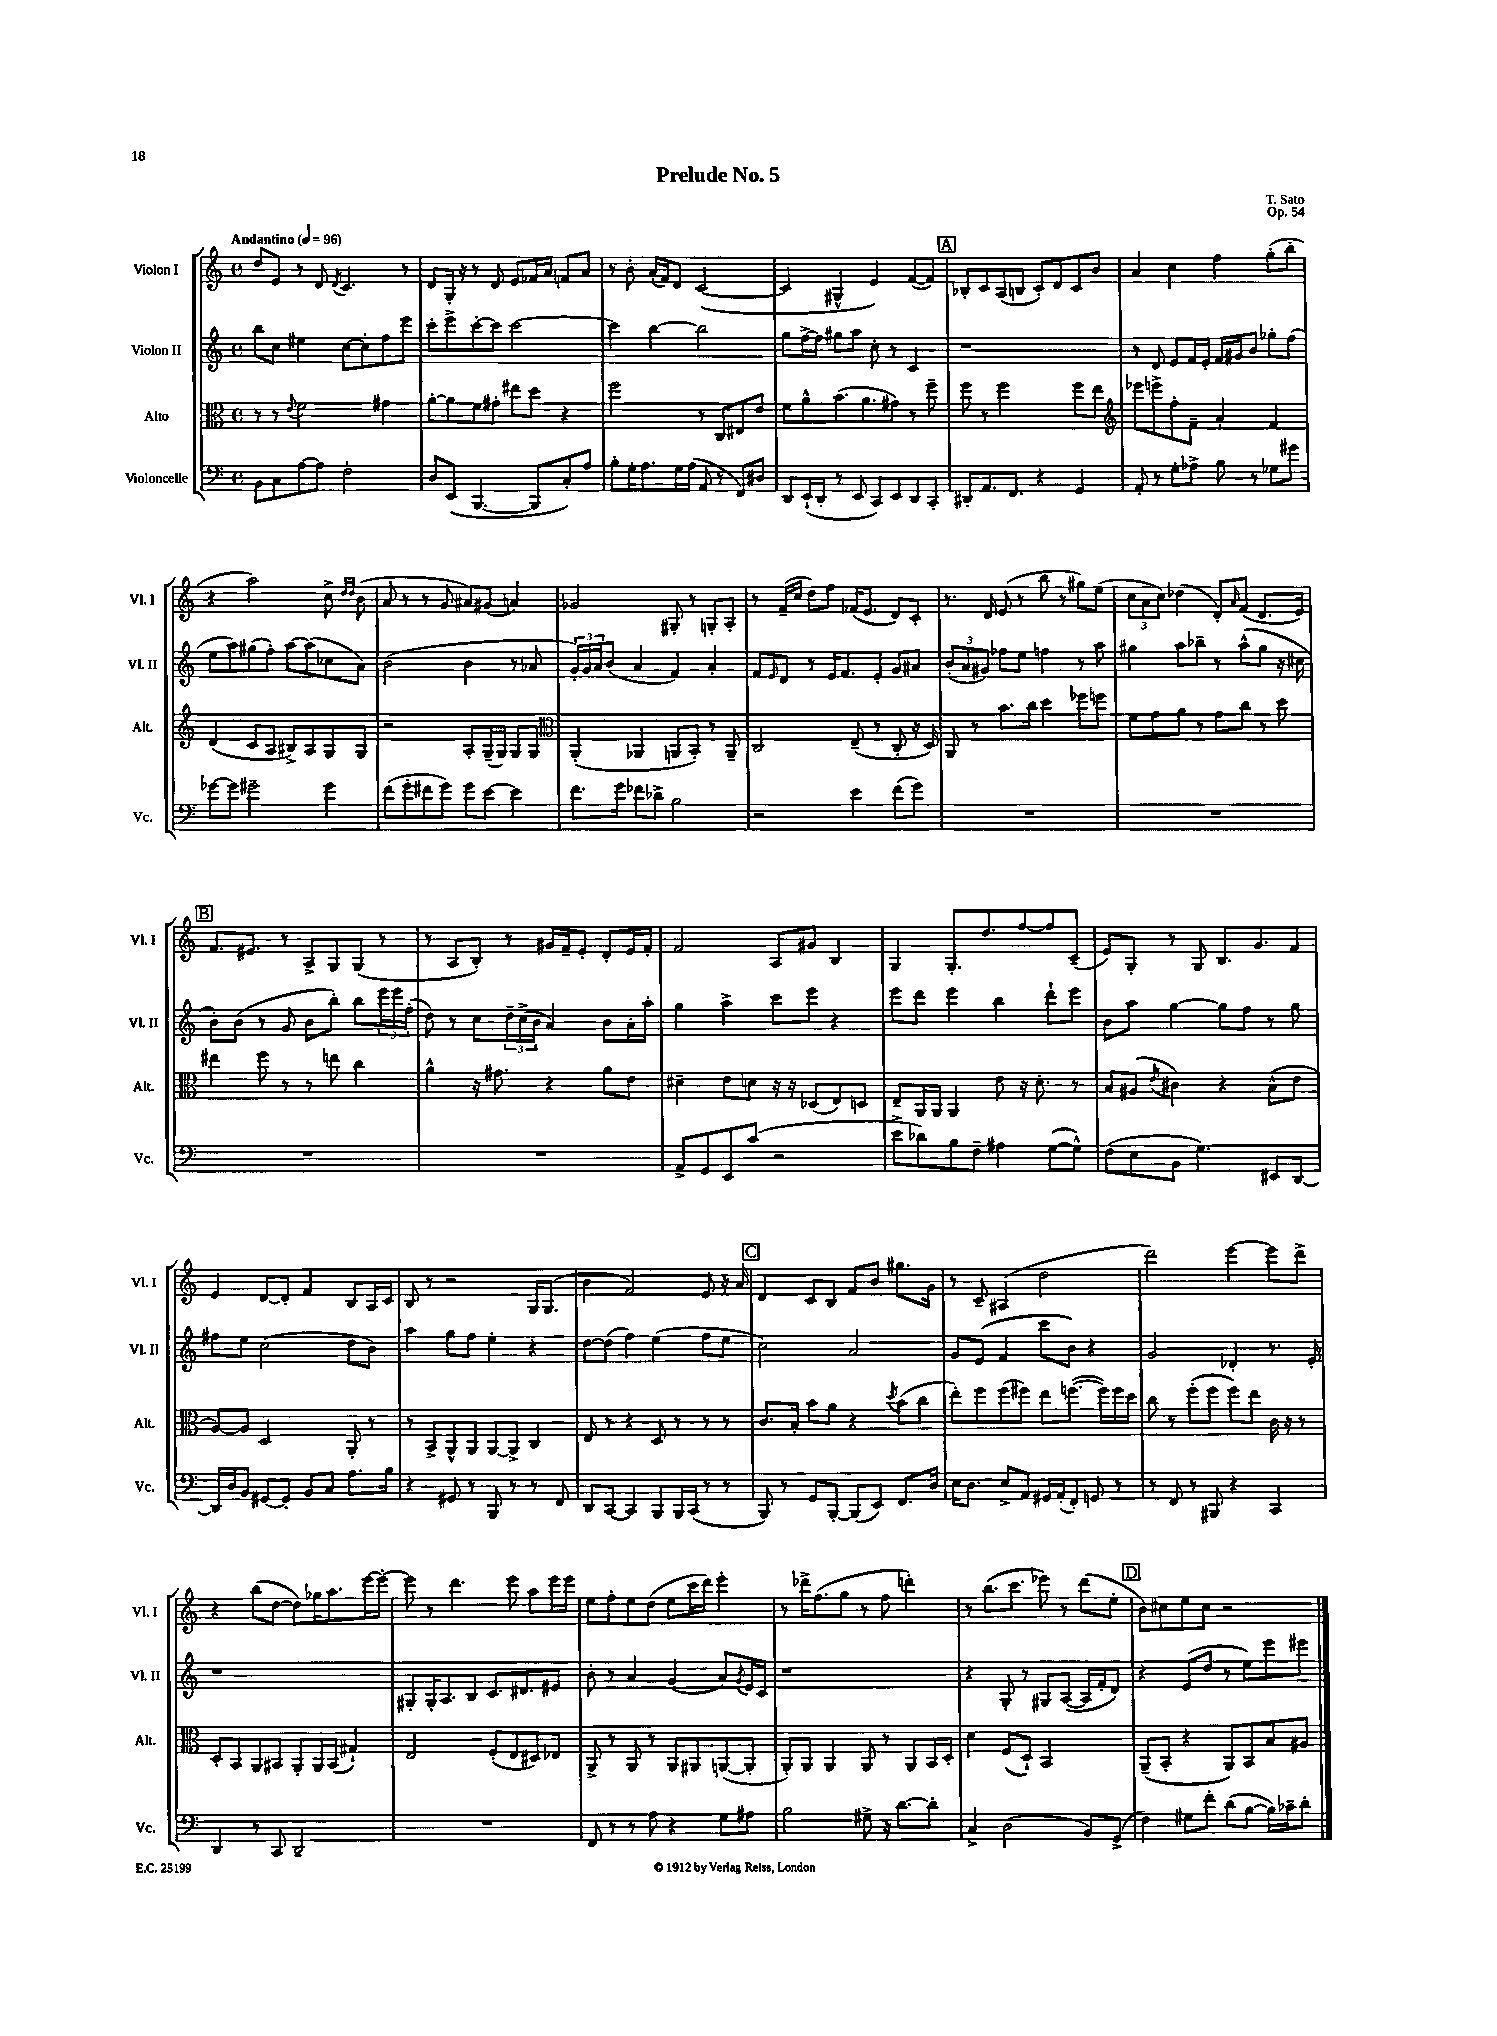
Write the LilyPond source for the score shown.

\header { title = "Prelude No. 5" composer = "T. Sato" opus = "Op. 54" }
<<
\new StaffGroup <<
\new Staff = "s0" \with { instrumentName = "Violon I" shortInstrumentName = "Vl. I" } {
    \clef treble \key c \major \defaultTimeSignature \time 4/4 \tempo "Andantino" 4 = 96
    d''8 e'8 r8 d'8 \acciaccatura { d'8 } c'4. r8 |
    d'8 g16-. r16 r8 d'8 e'8 fes'16 a'16 f'8 a'8 |
    r8 b'8-. a'16-.( f'16) d'8 c'2~( |
    c'4 gis4-^ e'4) f'8~( f'8) |
    \mark \markup { \box "A" } bes8-. c'8 a8( b8 c'8-.) d'8 c'8 b'8 |
    a'4 c''4 f''4 g''8-.( b''8-. |
    r4 a''2) c''8-> \grace { d''16 d''16 } b'8( |
    a'8 r8 r8 g'8 ais'8) gis'8( a'4) |
    ges'2 gis8-. r8 g8-. a8-. |
    r8 f'16--( c''16 d''8) f''8 fes'16( e'8. d'8) c'8-. |
    r8. d'16 e'8( r8 b''8 r8 gis''8) e''8( |
    \tuplet 3/2 { c''8 a'8 c''8) } des''4( d'8-.) \grace { a'16 } f'8( d'8. e'16) |
    \mark \markup { \box "B" } f'8. eis'8. r8 a8-> g8 g8( r8 |
    r8 a8 b8-.) r8 gis'16 f'16-- e'8-. d'8-. e'16 f'16-. |
    f'2 a8 gis'8 b4 |
    g4 g8.-. d''8. f''8~ f''8 c'8--( |
    e'8) g8-. r8 g8 b8. g'8. f'8 |
    e'4 d'8~ d'8-. f'4 b8 a16 c'16 |
    b8 r8 r2 g16 g8.( |
    b'4 f'2) e'8 r16 a'16 |
    \mark \markup { \box "C" } d'4 c'8 b8 f'8 b'8 gis''8. g'16 |
    r8 c'8-- ais4( d''2 |
    d'''2) e'''4~ e'''8 d'''8-> |
    r4 b''8( d''8~ d''8) ges''16 a''8. e'''16~ e'''16~-. |
    e'''8 r8 d'''4. e'''8 a''8 e'''16 e'''16 |
    e''8 f''8-. e''8 d''8( e''8 c'''16 d'''16) e'''4-. |
    r8 des'''16-> f''8.( g''8 r8 f''8 d'''4-.) |
    r8 b''8.( c'''8. ees'''8) r8 d'''8( e''8-. |
    \mark \markup { \box "D" } b'8) cis''8 e''8 cis''8 r2 \bar "|." |
}
\new Staff = "s1" \with { instrumentName = "Violon II" shortInstrumentName = "Vl. II" } {
    \clef treble \key c \major \defaultTimeSignature \time 4/4
    b''8 c''8 eis''4 c''8~ c''8-. f''8 e'''8 |
    c'''8-. e'''8-> c'''8~-. c'''8 c'''2~ |
    c'''4 b''4~ b''2 |
    g''8 f''16~-> f''16 gis''8 a''8 c''8-. r8 c'4 |
    \mark \markup { \box "A" } r1 |
    r8 d'8 e'8 f'16 e'16-. f'16 gis'16 b'8 ges''8-. f''8( |
    e''8 a''8) gis''8( f''8-.) a''8~ a''8( ces''8 a'8) |
    b'2( b'4 r8 aes'8 |
    \tuplet 3/2 { g'16-.) g'16 a'16 } b'8( a'4 f'4) a'4-. |
    f'8 \grace { e'16 } d'8 r8 e'16 f'8. e'8-. g'8 ais'8 |
    \tuplet 3/2 { b'8-.( a'8 gis'8) } fes''8 e''8 f''4 r8 a''8 |
    gis''4 a''8 bes''8-- r8 a''8-^( gis''8 r16 cis''16 |
    \mark \markup { \box "B" } b'8-.) b'8( r8 g'8 b'8 b''8-.) b''8 \tuplet 3/2 { e'''16 e'''16 f''16-.( } |
    d''8) r8 c''8 \tuplet 3/2 { d''16-- c''16->( b'16 } a'4) b'8 a'16-. a''16-. |
    g''4 a''4-> c'''8 e'''8 r4 |
    e'''8 d'''8 e'''4 b''4 d'''8-! e'''8 |
    b'8 a''8 g''4~ g''8 f''8 r8 g''8 |
    fis''8 e''8 c''2( d''8 b'8) |
    a''4 g''8 f''8 e''4-. r4 |
    d''8~ d''8( f''4) e''4( f''8 e''8 |
    \mark \markup { \box "C" } c''2) a'2 |
    g'8 e'8( f'4 c'''8 b'8) r4 |
    g'2 des'4-. r8. e'16-. |
    r1 |
    gis8-. gis16-. a8. b8 c'8. dis'8. eis'8 |
    b'8-. r8 a'4 g'4( a'8) \acciaccatura { g'8 } e'16 c'16 |
    r1 |
    r4 g8-. r8 gis8 a8~( a16 f'16-. d'8) |
    \mark \markup { \box "D" } r4 e'8( d''8 r8 e''8) e'''8 eis'''8 \bar "|." |
}
\new Staff = "s2" \with { instrumentName = "Alto" shortInstrumentName = "Alt." } {
    \clef alto \key c \major \defaultTimeSignature \time 4/4
    r8 r8 \appoggiatura { e'8 } f'2 gis'4 |
    a'8~-. a'8 f'8 gis'8-. eis''8 d''8 r4 |
    f''2 r8 c8 eis8 e'8 |
    f'8 a'8-^ b'8.( a'8. gis'8) r8 f''8-- |
    \mark \markup { \box "A" } f''8 r8 f''2 f''8 e''8 |
    \clef treble ees'''8 e'''8-> f''8-. f'8-- a'4-. f'4 |
    d'4( c'8 a8 bis8->) a8 g8 g8 |
    r2 a8-. g16--( g16) g8 g8 |
    \clef alto a,4-.( aes,4 a,8 b,8-.) r8 a,8-- |
    c2 e8--( r8 c8-. r16 d16) |
    a,8 r8 b'8. c''16 d''4 fes''8 f''8 |
    f'8 g'8 a'8 r8 g'8 c''8 r8 d''8 |
    \mark \markup { \box "B" } eis''4 f''8 r8 r8 e''8 c''4 |
    a'4-^ r16 gis'8. r4 a'8 e'8 |
    dis'4-- e'8 d'8 r16 r16 des8( e8) d8 |
    e8-- a,16 a,16 a,4 e'8 r16 d'8.-. r8 |
    b8 ais8( \acciaccatura { e'8 } cis'4) r4 b8-^( e'8 |
    a8~) a8 d2 a,8-. r8 |
    r8 b,8-> a,8-^ a,8 a,8~ a,8-> c4 |
    e8 r8 r4 d8 r8 r8 r8 |
    \mark \markup { \box "C" } c'8. b16-. b'8 a'8 r4 \acciaccatura { d''8 } b'8( c''8 |
    e''8-.) f''8 f''8( fis''8) e''8 f''8.~( f''16) f''16 d''16 |
    c''8 r8 f''8-.( f''8 f''8) e''8 c'16 r16 r8 |
    d8-. b,8 a,8 bis,8 a,8-. a,16 bis,16( gis4-!) |
    e2 f8-.( e8 dis8) ees8 |
    a,8-> r8 a,8 r8 a,8 ais,8 a,8~( a,8-. |
    a,8-.) a,8 a,4 a,8 r8 a,8 b,16 d16-. |
    d'4 f8( d8-!) b,2 |
    \mark \markup { \box "D" } a,8--( b,8-. r4 a,8) b,8 b8 ais8 \bar "|." |
}
\new Staff = "s3" \with { instrumentName = "Violoncelle" shortInstrumentName = "Vc." } {
    \clef bass \key c \major \defaultTimeSignature \time 4/4
    b,8 c8 a8~ a8 f2-. |
    d8 e,8( b,,4.~ b,,8 c8-.) a8 |
    b8-. g16-. a8. g16 a16( a,8 r8 f,8) dis8 |
    d,8 e,16-!( d,16-. r8 e,8 c,8) e,8 d,8 c,8-. |
    \mark \markup { \box "A" } dis,8-. a,8. f,8. r4 g,4 |
    a,8-. r8 g8-. aes8-> b8 r8 ges8 gis'8 |
    ges'8~ ges'8 gis'2-- gis'4 |
    f'8( g'8-. fis'8 g'8) g'8 e'8~ e'4 |
    f'8. g'16 fes'8 des'8-> b2 |
    r2 e'4 f'8( g'8) |
    R1 |
    R1 |
    \mark \markup { \box "B" } R1 |
    R1 |
    a,8-> g,8 e,8 c'8( r2 |
    e'8-> des'8) b8 f8-- ais4 g8~( g8-^) |
    f8( e8 b,8 g4.) eis,8 d,8~ |
    d,16 d16 b,8 gis,8~ gis,8-. b,8 c8 a8. b16 |
    r4 gis,8 r8 b,,8 r8 r8 f,8 |
    d,8 c,8~ c,4 b,,8 b,,16 c,16( r8 r8 |
    \mark \markup { \box "C" } b,,8) r8 g,8 b,,8~-. b,,8( e,8) f,8. d16 |
    e16 d8. e8-> a,8 gis,16 a,16-.( f,8-.) g,8 r8 |
    r8 f,8 r8 bis,,8 r4 c,4 |
    d,4 r8 c,8 d,2-- |
    R1 |
    f,8 r8 r8 a8 r4 g8 ais8 |
    b2 gis8-> r16 d'8.~ d'8-. |
    c4-> d2( b,8) g,8->( |
    \mark \markup { \box "D" } f4) gis8 f'8-. d'8( b8~ b16) ces'16-- d'8-. \bar "|." |
}
>>
>>
\layout { \context { \Score \remove "Bar_number_engraver" } }
